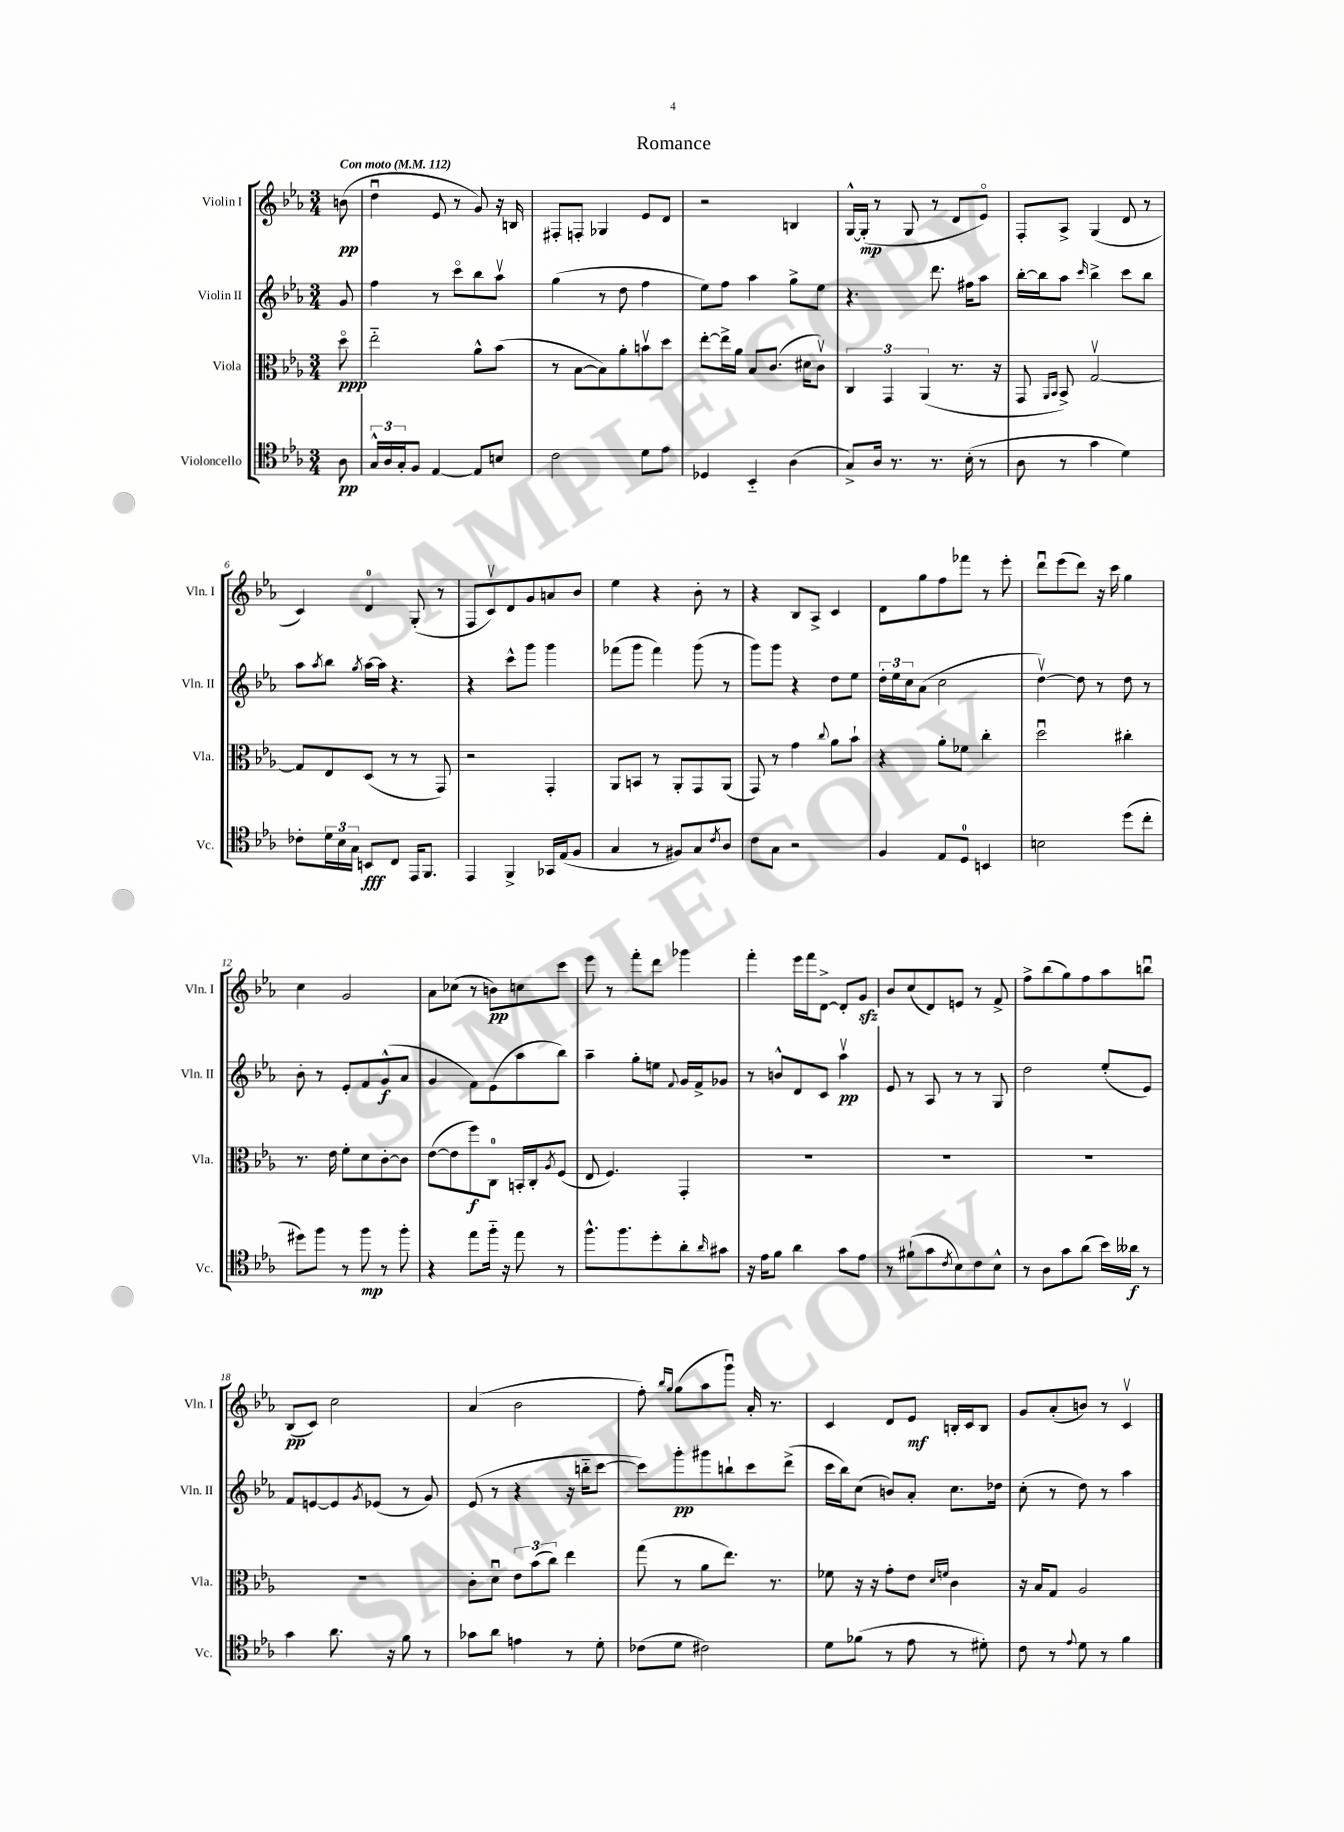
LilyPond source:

\header { title = "Romance" }
<<
\new StaffGroup <<
\new Staff = "s0" \with { instrumentName = "Violin I" shortInstrumentName = "Vln. I" } {
    \clef treble \key ees \major \numericTimeSignature \time 3/4 \partial 8 \tempo "Con moto" 4 = 112
    b'8\pp( |
    d''4\downbow ees'8 r8 g'8) r16 b16 |
    fis8-. f8-. ges4 ees'8 d'8 |
    r2 b4 |
    g16~-^ g16-.\mp( r8 g8 r8 d'8 ees'8\flageolet) |
    f8-. aes8-> g4( d'8 r8 |
    c'4) d'4-0 g8-.( r8 |
    f8 c'8\upbow) d'8 g'8 a'8 bes'8 |
    ees''4 r4 bes'8-. r8 |
    r4 bes8 aes8-> c'4 |
    d'8 g''8 f''8 fes'''8 r8 ees'''8-. |
    d'''8\downbow ees'''8( d'''8) r16 c'''16 g''4 |
    c''4 g'2 |
    aes'8 ces''8( r8 b'8\pp) c''8 c'''8 |
    ees'''8 r8 f'''8-. d'''8 ges'''4 |
    f'''4-. ees'''16 f'''16 d'8~-> d'8-. g'8\sfz |
    bes'8 c''8( d'8) e'8 r8 f'8-> |
    f''8-> bes''8( g''8) f''8 aes''8 b''8\downbow |
    bes8\pp( c'8) c''2 |
    aes'4( bes'2 |
    f''8-.) \grace { bes''16 g''16 } g''8( aes''8 g'''8\downbow) aes'16-. r8. |
    c'4 d'8 ees'8\mf b16-. c'16 b8 |
    g'8 aes'8-.( b'8) r8 c'4\upbow \bar "|." |
}
\new Staff = "s1" \with { instrumentName = "Violin II" shortInstrumentName = "Vln. II" } {
    \clef treble \key ees \major \numericTimeSignature \time 3/4 \partial 8
    g'8 |
    f''4 r8 c'''8\flageolet bes''8 aes''8\upbow |
    g''4( r8 d''8 f''4 |
    ees''8) f''8 aes''4 g''8-> ees''8 |
    r4. d'''8. fis''16 aes''8 |
    bes''16~-. bes''16 aes''8 \grace { c'''16 } bes''4-> c'''8 bes''8 |
    aes''8 \acciaccatura { aes''8 } bes''8 \acciaccatura { g''8 } aes''16~ aes''16 r4. |
    r4 c'''8-^ g'''8 g'''4 |
    fes'''8( g'''8 fes'''4) g'''8( r8 |
    g'''8) g'''8 r4 d''8 ees''8 |
    \tuplet 3/2 { d''16-. ees''16 c''16 } aes'8( c''2 |
    d''4~\upbow) d''8 r8 d''8 r8 |
    bes'8-. r8 ees'8-. f'8 g'8-^\f( aes'8 |
    g'4 f'8) ees'8( aes''8 bes''8) |
    aes''4-- g''8-. e''8 \appoggiatura { f'8 } g'16 f'16-> ges'8 |
    r8 b'8-^ d'8 c'8 aes''4\upbow\pp |
    ees'8 r8 aes8 r8 r8 g8 |
    d''2 ees''8-.( ees'8) |
    f'8 e'8~ e'8 \acciaccatura { g'8 } ees'8( r8 g'8) |
    ees'8( r8 r4 r16 b''16-_ c'''8~ |
    c'''8) g'''8-.\pp gis'''8 b''8-! c'''8 d'''8->( |
    c'''16 bes''16) c''8( b'8) aes'8-. c''8. des''16 |
    c''8-.( r8 d''8) r8 aes''4 \bar "|." |
}
\new Staff = "s2" \with { instrumentName = "Viola" shortInstrumentName = "Vla." } {
    \clef alto \key ees \major \numericTimeSignature \time 3/4 \partial 8
    d''8\flageolet\ppp |
    ees''2-_ aes'8-^ bes'8( |
    r8 bes8~ bes8) aes'8-. b'8\upbow d''8 |
    ees''8~-. ees''16-> aes'16 bes8 c'8.( dis'16 c'8\upbow) |
    \tuplet 3/2 { c4 g,4 aes,4( } r8. r16 |
    g,8 \grace { aes,16 bes,16 } bes,8->) g2~\upbow |
    g8 ees8 d8( r8 r8 g,8) |
    r2 g,4-. |
    aes,8 b,8 r8 aes,8-. g,8 aes,8( |
    g,8) r8 g'4 \appoggiatura { c''8 } aes'8 bes'8-! |
    r4 aes'8-. fes'8 c''4-. |
    d''2\downbow cis''4-. |
    r8. ees'16 f'8-. d'8 c'8~-. c'8 |
    ees'8~( ees'8 f''8\f) c8-0 b,16-. c16-. \acciaccatura { aes8 } f8( |
    ees8 f4.) g,4-. |
    R2. |
    R2. |
    R2. |
    R2. |
    c'8-. d'8\downbow \tuplet 3/2 { ees'8 bes'8( c''8) } ees''4 |
    g''8( r8 aes'8 ees''8.) r8. |
    fes'8 r16 r16 g'8-. ees'8 \grace { d'16 f'16 } c'4 |
    r16 bes16 g8 aes2 \bar "|." |
}
\new Staff = "s3" \with { instrumentName = "Violoncello" shortInstrumentName = "Vc." } {
    \clef tenor \key ees \major \numericTimeSignature \time 3/4 \partial 8
    aes8\pp |
    \tuplet 3/2 { g16-^ aes16 g16-. } f8 ees4~ ees8 b8 |
    c'2 d'8 ees'8 |
    des4 bes,4-_ aes4( |
    g8->) aes16 r8. r8. bes16-.( r8 |
    aes8 r8 g'4 d'4) |
    ces'8-. \tuplet 3/2 { d'16 bes16 g16 } b,8\fff c8 ees,16 f,8. |
    ees,4 f,4-> ges,16 ees16( f8 |
    g4 r8 fis8) g8 \acciaccatura { c'8 } aes8 |
    c'8 g8 r2 |
    f4 ees8 d8-0 b,4 |
    b2 d''8( c''8-. |
    dis''8) f''8 r8 f''8\mp r8 f''8-. |
    r4 ees''8 f''16-_ r16 ees''8 r8 |
    f''8.-^ f''8. d''8-. aes'8-. \grace { aes'16 } gis'8 |
    r16 ees'16 f'8 aes'4 g'8 ees'8 |
    r8 fis'8-!( g'8 \acciaccatura { c'8 } bes8) c'8 bes8-^ |
    r8 aes8 g'8 aes'8( bes'16) aeses'16\f r8 |
    g'4 aes'8. r16 f'8 r8 |
    ges'8 aes'8 e'4 r8 d'8-. |
    ces'8( d'8 cis'2) |
    d'8 fes'8( r8 ees'8 r8 dis'8-.) |
    c'8 r8 \appoggiatura { ees'8 } d'8 r8 f'4 \bar "|." |
}
>>
>>
